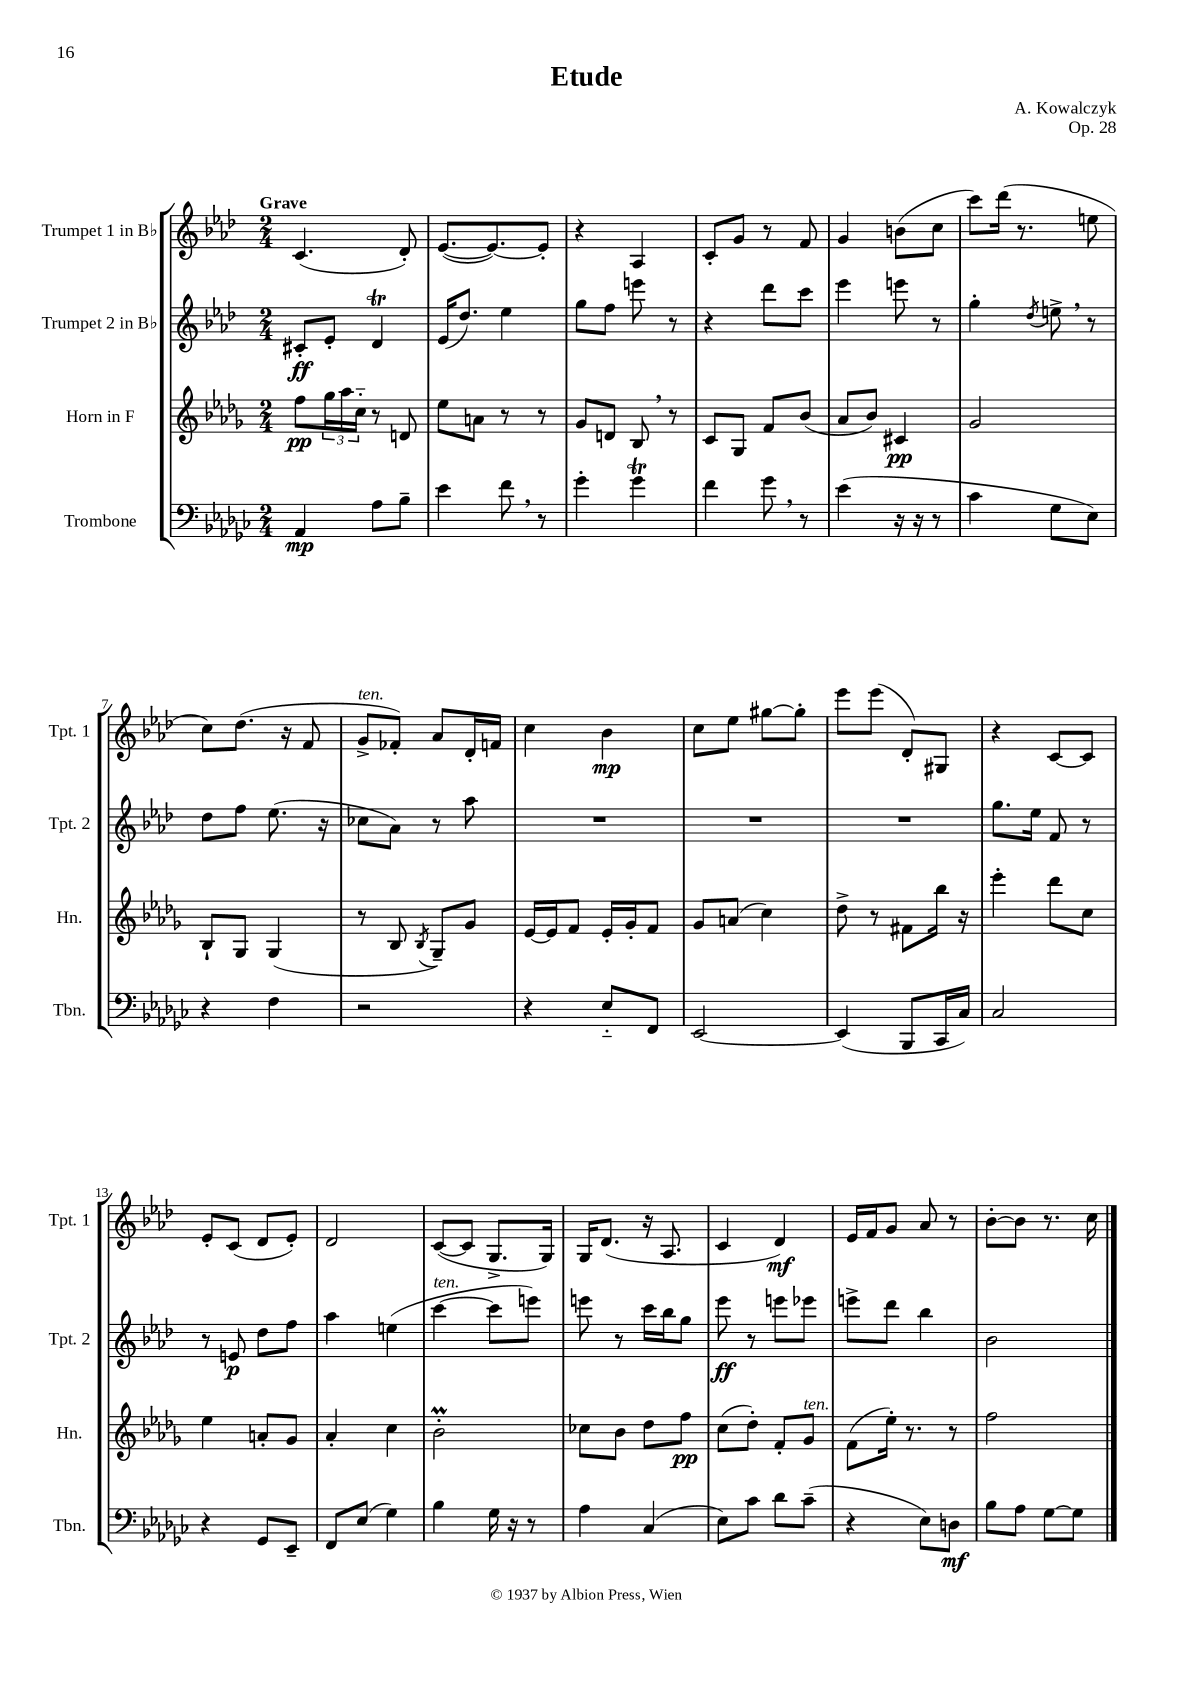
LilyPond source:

\header { title = "Etude" composer = "A. Kowalczyk" opus = "Op. 28" }
<<
\new StaffGroup <<
\new Staff = "s0" \with { instrumentName = "Trumpet 1 in Bb" shortInstrumentName = "Tpt. 1" } {
    \clef treble \key aes \major \numericTimeSignature \time 2/4 \tempo "Grave"
    c'4.( des'8-.) |
    ees'8.~( ees'8.~) ees'8-. |
    r4 aes4 |
    c'8-. g'8 r8 f'8 |
    g'4 b'8( c''8 |
    c'''8) des'''16( r8. e''8 |
    c''8) des''8.( r16 f'8 |
    g'8->^\markup { \italic "ten." } fes'8-.) aes'8 des'16-. f'16 |
    c''4 bes'4\mp |
    c''8 ees''8 gis''8~ gis''8-. |
    ees'''8 ees'''8( des'8-.) gis8 |
    r4 c'8~ c'8 |
    ees'8-. c'8( des'8 ees'8-.) |
    des'2 |
    c'8~( c'8 g8.-> g16) |
    g16 des'8.( r16 aes8. |
    c'4 des'4\mf) |
    ees'16 f'16 g'8 aes'8 r8 |
    bes'8~-. bes'8 r8. c''16 \bar "|." |
}
\new Staff = "s1" \with { instrumentName = "Trumpet 2 in Bb" shortInstrumentName = "Tpt. 2" } {
    \clef treble \key aes \major \numericTimeSignature \time 2/4
    cis'8-.\ff ees'8-. des'4\trill |
    ees'16( des''8.) ees''4 |
    g''8 f''8 e'''8 r8 |
    r4 des'''8 c'''8 |
    ees'''4 e'''8 r8 |
    g''4-. \acciaccatura { des''8 } e''8-> \breathe r8 |
    des''8 f''8 ees''8.( r16 |
    ces''8 aes'8) r8 aes''8 |
    R2 |
    R2 |
    R2 |
    g''8. ees''16 f'8 r8 |
    r8 e'8\p des''8 f''8 |
    aes''4 e''4( |
    c'''4~^\markup { \italic "ten." } c'''8 e'''8) |
    e'''8 r8 c'''16 bes''16 g''8 |
    ees'''8\ff r8 e'''8 ees'''8 |
    e'''8-> des'''8 bes''4 |
    bes'2 \bar "|." |
}
\new Staff = "s2" \with { instrumentName = "Horn in F" shortInstrumentName = "Hn." } {
    \clef treble \key des \major \numericTimeSignature \time 2/4
    f''8\pp \tuplet 3/2 { ges''16 aes''16 c''16-_ } r8 d'8 |
    ees''8 a'8 r8 r8 |
    ges'8 d'8 bes8 \breathe r8 |
    c'8 ges8 f'8 bes'8( |
    aes'8 bes'8) cis'4\pp |
    ges'2 |
    bes8-! ges8 ges4( |
    r8 bes8 \acciaccatura { bes8 } ges8--) ges'8 |
    ees'16~ ees'16 f'8 ees'16-. ges'16-. f'8 |
    ges'8 a'8( c''4) |
    des''8-> r8 fis'8 bes''16 r16 |
    ees'''4-. des'''8 c''8 |
    ees''4 a'8-. ges'8 |
    aes'4-. c''4 |
    bes'2-.\prall |
    ces''8 bes'8 des''8 f''8\pp |
    c''8( des''8-.) f'8-. ges'8^\markup { \italic "ten." } |
    f'8( ees''16-.) r8. r8 |
    f''2 \bar "|." |
}
\new Staff = "s3" \with { instrumentName = "Trombone" shortInstrumentName = "Tbn." } {
    \clef bass \key ges \major \numericTimeSignature \time 2/4
    aes,4\mp aes8 bes8-- |
    ees'4 f'8 \breathe r8 |
    ges'4-. ges'4\trill |
    f'4 ges'8 \breathe r8 |
    ees'4( r16 r16 r8 |
    ces'4 ges8 ees8) |
    r4 f4 |
    r2 |
    r4 ees8-_ f,8 |
    ees,2~ |
    ees,4( bes,,8 ces,16 ces16) |
    ces2 |
    r4 ges,8 ees,8-- |
    f,8 ees8( ges4) |
    bes4 ges16 r16 r8 |
    aes4 ces4( |
    ees8) ces'8 des'8 ces'8--( |
    r4 ees8) d8\mf |
    bes8 aes8 ges8~ ges8 \bar "|." |
}
>>
>>
